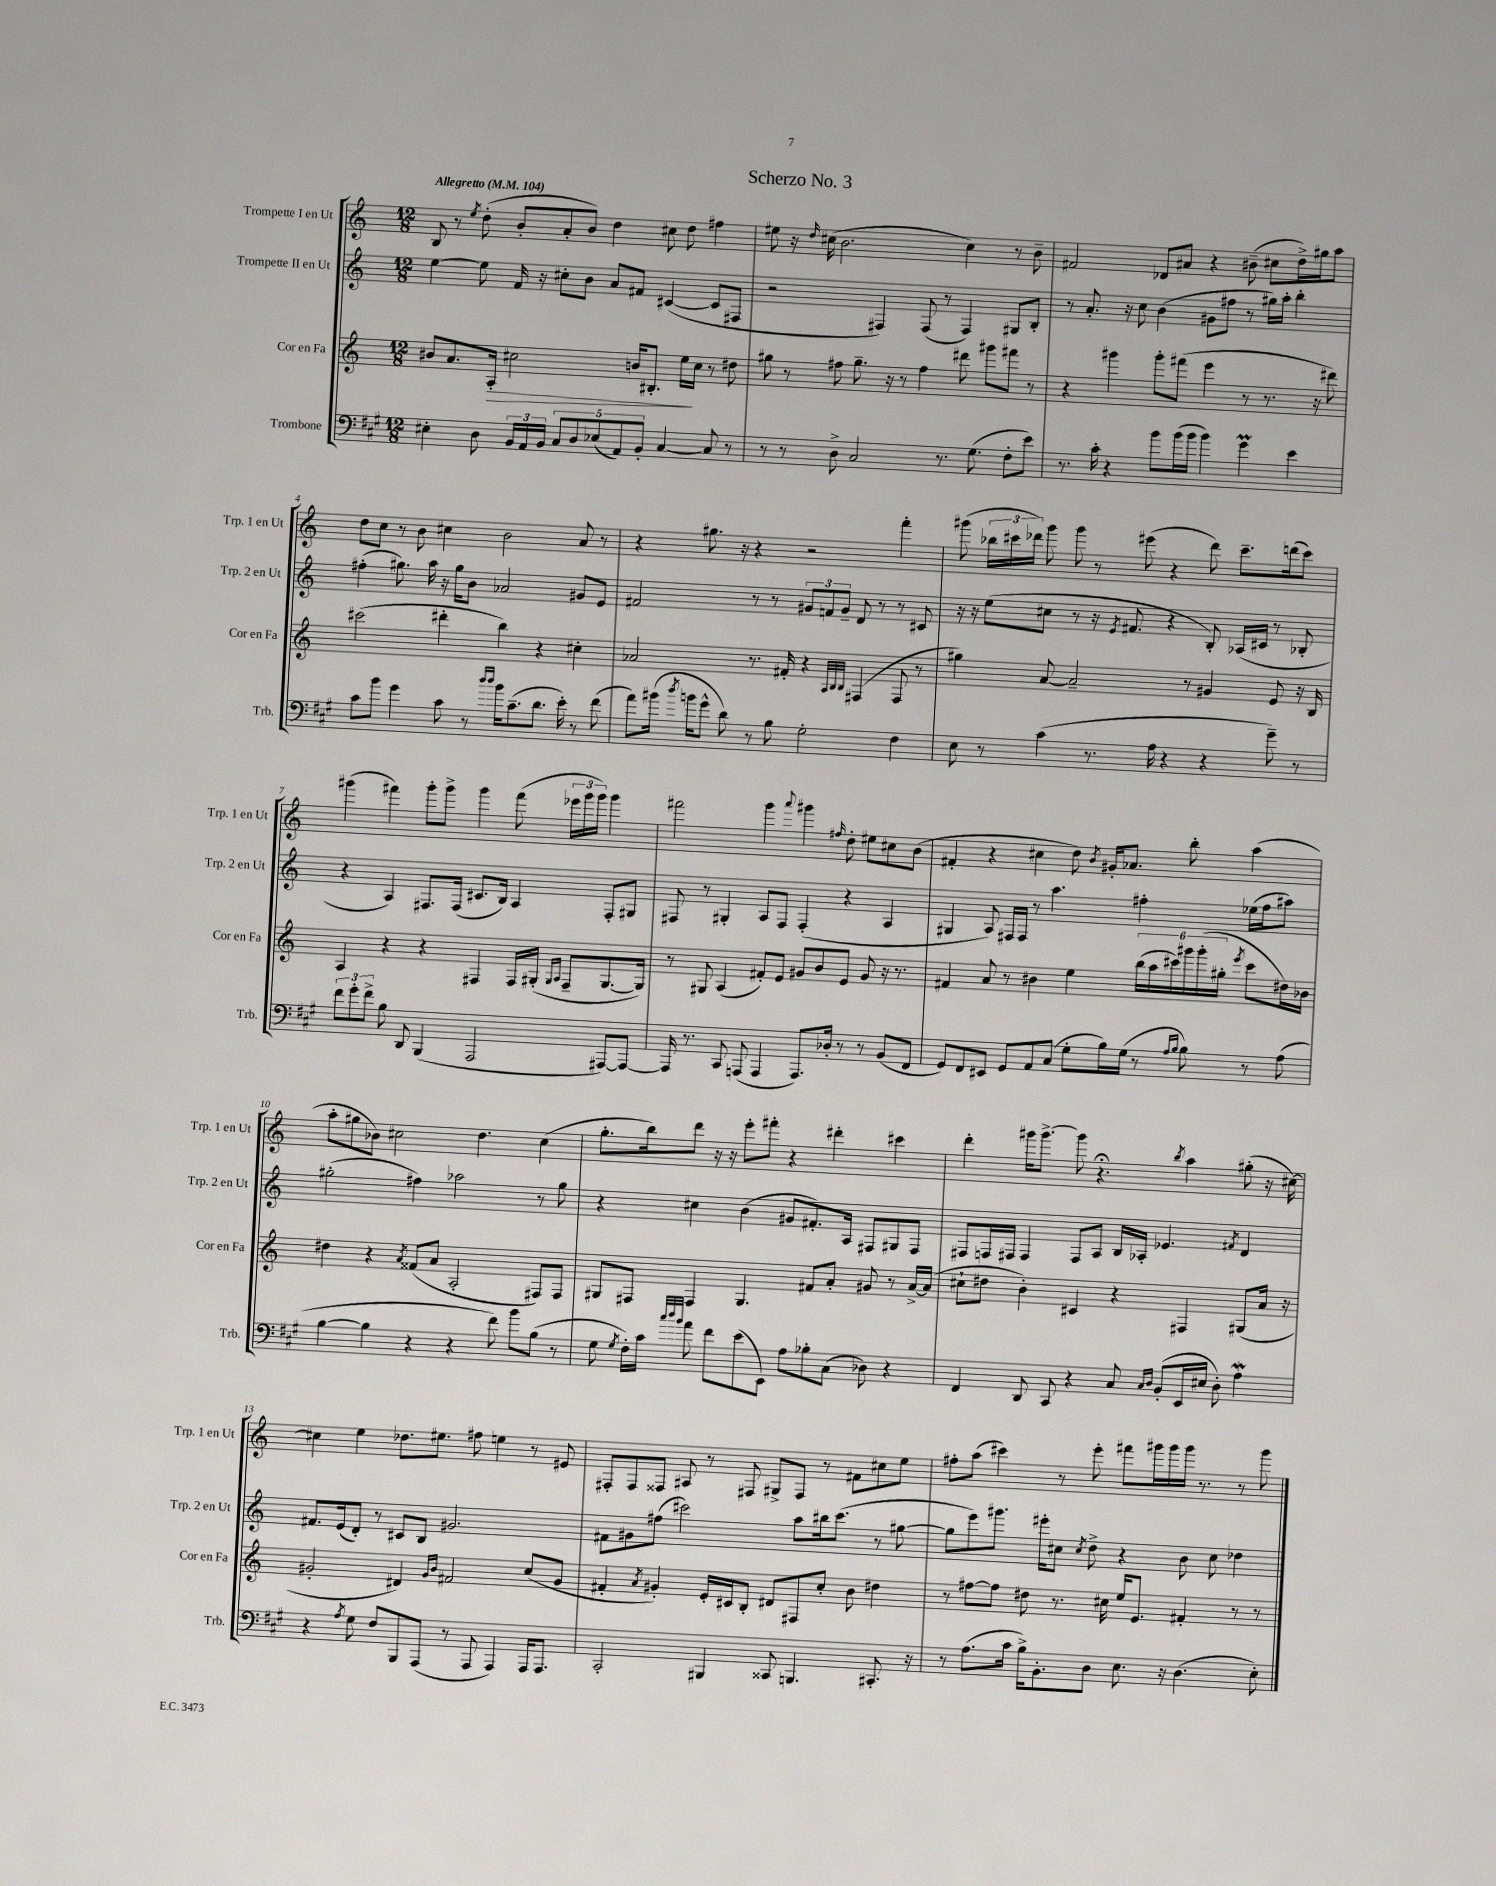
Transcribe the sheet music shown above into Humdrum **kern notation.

**kern	**kern	**kern	**kern
*staff4	*staff3	*staff2	*staff1
*clefF4	*clefG2	*clefG2	*clefG2
*k[f#c#g#]	*k[]	*k[]	*k[]
*M12/8	*M12/8	*M12/8	*M12/8
*MM104	*MM104	*MM104	*MM104
4E#'	8b#	[4ee	8B
.	8.a	.	8r
.	.	.	8qee
8D	.	8ee]	(8dd'
.	16A'	.	.
24BB	2cc#	16f	8b'
24AA	.	.	.
.	.	16r	.
24BB	.	.	.
10C#	.	8cc#'	8a'
10D	.	.	.
.	.	8b	8b)
(10E-	.	.	.
.	.	8a	4dd
10AA)	.	.	.
.	16b	8f#	.
10BB'	.	.	.
.	8.B#'	.	.
[4C#	.	([4c#	8cc#
.	16ee	.	8dd
.	16cc#	.	.
8C#]	8r	8c#]	4ff#
8r	8dd#	8F#	.
=	=	=	=
8r	8gg#	2r	8ee#
8r	8r	.	16r
.	.	.	16qqdd
.	.	.	(16cc#
8D^	8ff#	.	2.b
2C#	8.gg#~	.	.
.	.	4F#)	.
.	16r	.	.
.	8r	.	.
.	4ff#	(8F#	.
8.r	.	8r	.
.	8ddd#	4F#)	4cc#)
(8.G#	.	.	.
.	8ggg#	.	.
8F#'	8fff#	8G#	8r
8e)	8r	8B'	8b~
=	=	=	=
8.r	4r	8r	2f#
.	.	8.a'	.
16c#'	.	.	.
4r	4ggg#	.	.
.	.	16r	.
.	.	8cc	.
8b	8ggg#'	(4b	8d-
(16b	(8fff#	.	8a#
16b	.	.	.
4b)	4eee	8g#	4r
.	.	8ff#	.
4g#	8r	8r	(8b#~
.	8.r	16gg#)	8cc#
.	.	16aa'	.
4e	.	4bb'	16dd^)
.	16r	.	16gg#
.	8ddd#)	.	8aa
=	=	=	=
8c#	(2ccc#	(4ff#'	8dd
8b	.	.	8cc
4g#	.	8.gg#)	8r
.	.	.	8b
.	.	16aa	.
8c#	4ddd#'	16r	4cc#
.	.	16gg#	.
8r	.	8b	.
16qqdd	.	.	.
16qqdd	.	.	.
16b	4bb)	2a-	2b
(8.c#~	.	.	.
8.d	4r	.	.
16e')	.	.	.
8r	4cc#'	8g#	8a
(8f#	.	8e	8r
=	=	=	=
8a)	2a-	2f#	4r
(16b#	.	.	.
8qdd	.	.	.
16b	.	.	.
8g#^^	.	.	8.gg#
8d)	.	.	.
.	.	.	16r
8r	8.r	8r	4r
8B	.	8r	.
.	16f#'	.	.
2G#'	4r	12g#	2r
.	.	12f	.
.	.	12g#~	.
.	32qqA	.	.
.	32qqB	.	.
.	32qqB	.	.
.	(4F#	8d	.
.	.	8r	.
4F#	8F#	8r	4fff'
.	8r	8c#	.
=	=	=	=
8E	4gg#)	16r	(8ggg#
.	.	16r	.
8r	.	(8ee	24bb-
.	.	.	24ccc#
.	.	.	24ddd-)
(4c#	[8a	8cc#	8ggg#
.	2a~]	8r	8ggg#
8.r	.	16r	8r
.	.	8qe	.
.	.	8.f#	.
.	.	.	(8eee#
16A	.	.	.
4r	.	4r	4r
.	8r	.	.
4r	4g#	8B')	8ddd-)
.	.	(16A-	8.ccc#~
.	.	16c#	.
8g#~)	8e	8r	.
.	.	.	(16ddd
8r	16r	8B-'	8ccc#)
.	16B	.	.
=	=	=	=
12f#	4A	4r	(4ggg#
12g#'	.	.	.
12f#^	.	.	.
8B	4r	4A)	4fff#)
8DD	.	.	.
(4BBB	4r	8.F#	8ggg#'
.	.	.	8ggg#^
.	.	(16F#	.
2AAA	4F#	8.c#	4ggg#
.	.	16B)	.
.	16F#	4A	(8fff#
.	(16G#'	.	.
.	16qqG#	.	.
.	16qqA	.	.
.	8F#~	.	24eee-
.	.	.	24ggg#
.	.	.	24ggg#)
[8AAA#)	[8.G#	8F#'	4ggg#
8AAA#_	.	8G#	.
.	16G#])	.	.
=	=	=	=
16AAA#]	8r	8F#	2fff#
8.r	.	.	.
.	8G#	8r	.
8CC#	(4A	4G#'	.
(8AAA	.	.	.
4AAA	8f#')	8A	4ggg
.	8e	8F#	.
.	.	.	8qqaaa
8.AAA)	8g#	(4F#'	4ggg#
.	8b	.	.
16D-'	.	.	.
.	.	.	16qqff#
8r	8e	4r	8dd'
8r	8g#	.	8ee#
(8BB	16r	4A	8cc#
.	8.r	.	.
8FF#	.	.	(8b
=	=	=	=
8GG#)	4f#	4G#	4f#'
8FF#	.	.	.
8EE#	8a	8A)	4r
8GG#	8r	16F#	.
.	.	16F#	.
8AA	4b#	8r	4cc#
(8C#	.	4.aa	.
8G#'	4ee	.	8dd)
.	.	.	8qb
16B)	.	.	16g#'
(16G#	.	.	8.a-
8r	(24bb	4ff#'	.
.	24aa	.	.
.	24ccc#)	.	.
16qqA	.	.	.
16qqB	.	.	.
8B)	24ggg#	.	8bb'
.	(24ggg#'	.	.
.	24gg#'	.	.
.	8qeee	.	.
8r	8ccc#	(16ee-	(4aa
.	.	16ff#	.
(8A	16dd#)	8aa#)	.
.	16b-	.	.
=	=	=	=
[4B	4dd#	(2gg#'	8aa'
.	.	.	8gg#
4B]	4r	.	8b-)
.	.	.	2cc#
.	8qa	.	.
4r	(8f##	4ff#)	.
.	8a	.	.
4r	2A'	2aa-	.
.	.	.	4.dd
8f#)	.	.	.
8b	.	.	.
(8B	8F#)	8r	(4cc#
8r	8F#	8gg#	.
=	=	=	=
8G#	8G#	4r	8.gg'
8qG#	.	.	.
16F#')	8F#	.	.
16c#	.	.	16bb)
32qqcc#	.	.	.
32qqdd	.	.	.
32qqb	.	.	.
8a	4F#	4cc#	8ddd
8f#	.	.	16r
.	.	.	16r
(8e	4.G#	(4b	8eee'
8EE)	.	.	8fff#'
8A	.	8g#	4r
8B-'	8f#	8.f#')	.
(8C#	8a'	.	4ddd#'
.	.	16A	.
8D-)	8g#	8F#	.
4r	8r	8G#	4ccc#
.	[16a^	8F#	.
.	(16a]	.	.
=	=	=	=
4FF#	8cc#`	8F#	4ddd'
.	8dd#	16F	.
.	.	16F#	.
8DD	4b')	4F#	16ggg#
.	.	.	[8.ggg#^
8CC#	.	.	.
4r	4c#	8F#	8ggg#]
.	.	8A	4.r;
8C#	4r	16B	.
.	.	16A-'	.
16qqC#	.	.	.
16qqD	.	.	.
(8BB'	.	4.e-	.
.	.	.	8qbb
16EE	4F#	.	4aa
16E#	.	.	.
8D')	.	.	.
.	.	8qf#	.
4A	(8G#	4d	(8gg#'
.	16a	.	16r
.	16r	.	[16cc#)
=	=	=	=
4r	2g#'	8.f#	4cc#]
.	.	(16e	.
8qA	.	.	.
8G#	.	8d')	4ee
8F#	.	8r	.
8BBB	4d#)	8c#	8.dd-
(8AAA	.	8B	.
.	.	.	8.ee#
.	16qqg#	.	.
.	16qqb	.	.
8r	2f#	2.g#	.
8AAA	.	.	8ff#
4AAA)	.	.	4ee
16AAA	(8cc	.	8r
8.AAA	.	.	.
.	8g#	.	8e#
=	=	=	=
2CC#'	4f#'	8f#	8F#'
.	.	8g#	8F#
.	8qa	.	.
.	4g#')	(8ff#	8F##
.	.	2ccc#)	8A#
4BBB#	16e'	.	8r
.	16c#	.	.
.	8B'	.	8F#
8CC##	8d#	.	8G#^
4.BBB	8F#	8aa	8F#
.	8cc'	16bb#	8r
.	.	(8.ccc#	.
.	8b	.	8f#
8.CC#'	4dd#	8r	8cc#
.	.	[8gg#	8ee
16r	.	.	.
=	=	=	=
8r	8r	8gg#]	8ff#'
(8.A	[8ff#	8eee)	(8aa
.	8ff#]	8.ggg#	4ccc#)
16c#	.	.	.
16B^)	8dd#	.	.
8.BB'	.	16eee#'	.
.	8.r	8cc#	8r
.	.	8qcc#	.
8D	.	8dd^	8eee'
.	16cc#	.	.
8.E	16ee	4r	8fff#
.	8.e	.	.
.	.	.	16ggg#
16r	.	.	16ggg#
(4.D	4f#'	8b	16ggg#
.	.	.	8.r
.	.	8cc#	.
.	8r	4dd-	8r
8E')	8r	.	8ggg#
==	==	==	==
*-	*-	*-	*-
